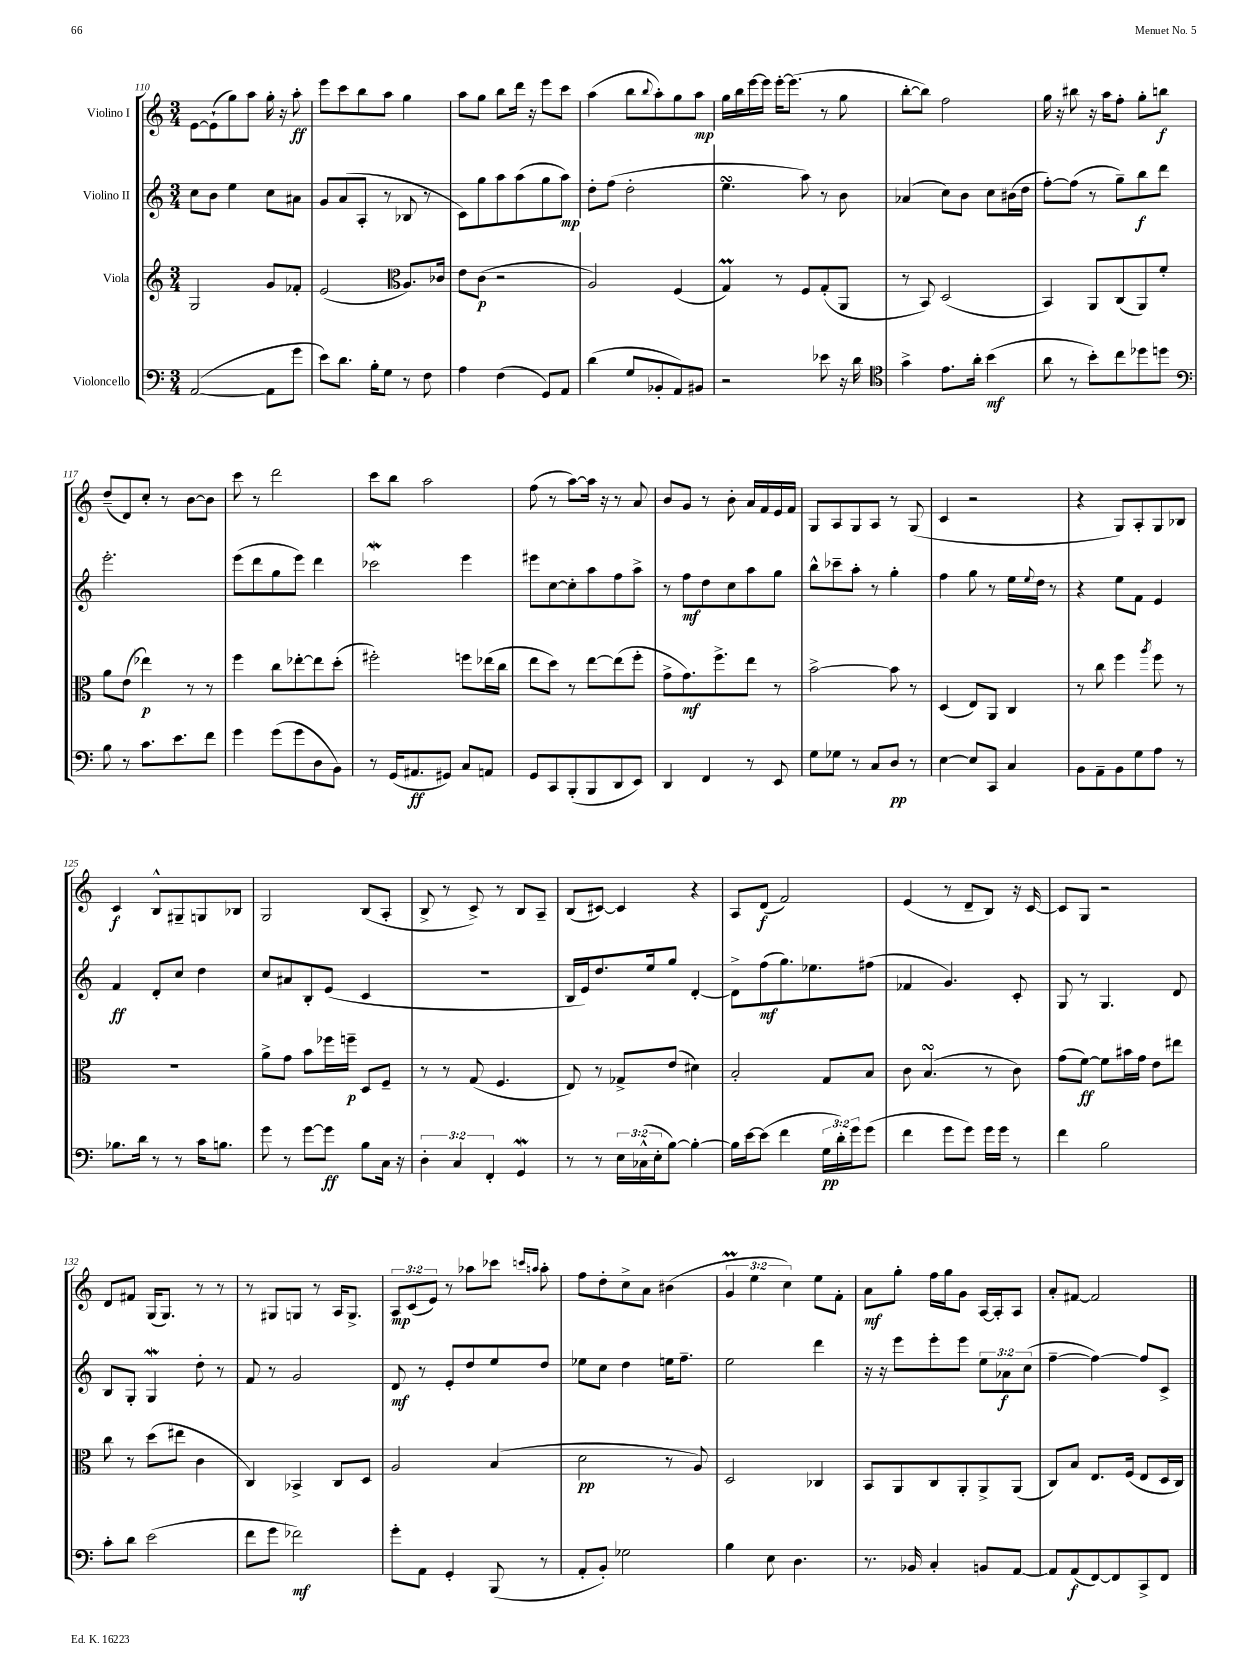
<<
\new StaffGroup <<
\new Staff = "s0" \with { instrumentName = "Violino I" } {
    \clef treble \key c \major \numericTimeSignature \time 3/4 \override Staff.TupletNumber.text = #tuplet-number::calc-fraction-text
    e'8~ e'8-!( g''8) a''8 g''16-. r16 a''8-.\ff |
    e'''8 c'''8 b''8 a''8 g''4 |
    a''8 g''8 b''8 d'''16 r16 e'''8 c'''8 |
    a''4( b''8 \appoggiatura { b''8 } a''8-.) g''8 a''8\mp |
    g''16 b''16 e'''16~ e'''16 e'''16~-. e'''8.( r8 g''8 |
    b''8~-. b''8) f''2 |
    g''16 r16 bis''8 r16 a''16 f''8-. g''8-. b''8\f |
    d''8--( d'8) c''8-. r8 b'8~ b'8 |
    c'''8 r8 d'''2 |
    c'''8 b''8 a''2 |
    f''8( r8 a''8~) a''16 r16 r8 a'8 |
    b'8 g'8 r8 b'8-. a'16 f'16 e'16 f'16 |
    g8 a8 g8 a8 r8 g8( |
    c'4 r2 |
    r4 g8) a8-. g8 bes8 |
    c'4\f b8-^ gis8-- g8 bes8 |
    g2 b8( a8-. |
    b8-> r8 c'8->) r8 b8 a8-- |
    b8( cis'8~) cis'4 r4 |
    a8 d'8\f( f'2) |
    e'4( r8 d'8-- b8) r16 c'16~ |
    c'8 g8 r2 |
    d'8 fis'8 g16( g8.) r8 r8 |
    r8 gis8 g8 r8 a16 g8.-> |
    \tuplet 3/2 { a8\mp c'8( e'8) } r8 aes''8 ces'''8 \grace { c'''16 a''16 } a''8-. |
    f''8 d''8-. c''8-> a'8 bis'4( |
    \tuplet 3/2 { g'4\prall e''4 c''4) } e''8 f'8-. |
    a'8\mf g''8-. f''16 g''16 g'8 a16~ a16-. a8 |
    a'8-. fis'8~ fis'2 \bar "|." |
}
\new Staff = "s1" \with { instrumentName = "Violino II" } {
    \clef treble \key c \major \numericTimeSignature \time 3/4 \override Staff.TupletNumber.text = #tuplet-number::calc-fraction-text
    c''8 b'8 e''4 c''8 ais'8 |
    g'8 a'8( a8-. r8 bes8 r8 |
    c'8) g''8 a''8 a''8( g''8 a''8\mp) |
    d''8-. f''8( d''2-. |
    e''4.\turn a''8) r8 b'8 |
    aes'4( c''8) b'8 c''8 bis'16( d''16 |
    f''8~-.) f''8( r8 g''8--) b''8\f d'''8 |
    e'''2.-. |
    e'''8( d'''8 g''8 e'''8) d'''4 |
    ces'''2\mordent e'''4 |
    eis'''8 c''8~ c''8-. a''8 f''8 a''8-> |
    r8 f''8\mf d''8 c''8 a''8 g''8 |
    b''8-^ ces'''8-- a''8-. r8 g''4-. |
    f''4 g''8 r8 e''16 \appoggiatura { e''8 } d''16 r8 |
    r4 e''8 f'8 e'4 |
    f'4\ff d'8-. c''8 d''4 |
    c''8 ais'8 b8-. e'8( c'4 |
    r2. |
    b16 e'16) d''8. e''16 g''8 d'4~-. |
    d'8-> f''8\mf( g''8.) ees''8. fis''8( |
    fes'4 g'4.) c'8-. |
    g8 r8 g4. d'8 |
    b8 g8-. g4\mordent d''8-. r8 |
    f'8 r8 g'2 |
    d'8\mf r8 e'8-. d''8 e''8 d''8 |
    ees''8 c''8 d''4 e''16 f''8.-- |
    e''2 d'''4 |
    r16 r16 e'''8 e'''8-. e'''8 \tuplet 3/2 { e''8 aes'8\f c''8( } |
    f''4~-- f''4~) f''8 c'8-> \bar "|." |
}
\new Staff = "s2" \with { instrumentName = "Viola" } {
    \clef treble \key c \major \numericTimeSignature \time 3/4
    g2 g'8 fes'8-. |
    e'2( \clef alto a8.) ces'16 |
    e'8 c'8\p( r2 |
    a2) f4( |
    g4\prall) r8 f8 g8-.( a,8 |
    r8 b,8) d2( |
    b,4) a,8 c8( a,8) f'8-. |
    a'8 e'8( ees''4\p) r8 r8 |
    f''4 c''8 ees''8~-. ees''8 d''8-.( |
    fis''2-.) f''8 ees''16( c''16 |
    e''8 d''8) r8 e''8~ e''8( f''8-. |
    g'8-> g'8.\mf) f''8.-> e''8 r8 |
    b'2~-> b'8 r8 |
    d4( e8) a,8 c4 |
    r8 c''8 f''4 \acciaccatura { a''8 } f''8 r8 |
    R2. |
    a'8-> g'8 b'8 fes''16 f''16--\p d8 f8-- |
    r8 r8 g8( f4. |
    e8) r8 ges8-> e'8( dis'4) |
    b2-. g8 b8 |
    c'8 b4.\turn( r8 c'8) |
    g'8( f'8~\ff) f'8 bis'16 g'16 e'8 eis''8 |
    c''8 r8 d''8( eis''8 c'4 |
    c4) bes,4-> c8 d8 |
    a2 b4( |
    d'2\pp r8 a8) |
    d2 ces4 |
    b,8 a,8 c8 a,8-. a,8-> a,8( |
    c8) b8 e8. f16( e8 d16 c16) \bar "|." |
}
\new Staff = "s3" \with { instrumentName = "Violoncello" } {
    \clef bass \key c \major \numericTimeSignature \time 3/4 \override Staff.TupletNumber.text = #tuplet-number::calc-fraction-text
    a,2~( a,8 g'8 |
    e'8) d'8. b16-. g8 r8 f8 |
    a4 f4( g,8) a,8 |
    d'4( g8 bes,8-. a,8) bis,8 |
    r2 ees'8 r16 d'16 |
    \clef tenor g'4-> e'8. a'16-. b'4\mf( |
    a'8 r8 b'8-.) c''8 des''8 d''8 |
    \clef bass b8 r8 c'8. e'8. f'8 |
    g'4 g'8( g'8 d8 b,8) |
    r8 g,16( ais,8.\ff gis,8) c8 a,8 |
    g,8 c,8 b,,8-.( b,,8 d,8 e,8) |
    d,4 f,4 r8 e,8 |
    g8 ges8 r8 c8 d8\pp r8 |
    e4~ e8 c,8 c4 |
    b,8 a,8-- b,8 g8 a8 r8 |
    bes8. d'16 r8 r8 c'16 b8. |
    g'8 r8 g'8~ g'8\ff b8 c16 r16 |
    \tuplet 3/2 { d4-. c4 f,4-. } g,4\mordent |
    r8 r8 \tuplet 3/2 { e16 ces16-^( e16-. } b8~) b4~-. |
    b16 e'16~ e'8( f'4 \tuplet 3/2 { g16\pp d'16-.) g'16 } g'8( |
    f'4 g'8 g'8) g'16 g'16 r8 |
    f'4 b2 |
    c'8-. d'8 e'2( |
    f'8 g'8 fes'2\mf) |
    g'8-. a,8 g,4-. b,,8( r8 |
    a,8-. b,8-.) ges2 |
    b4 e8 d4. |
    r8. bes,16 c4-. b,8 a,8~ |
    a,8 a,8\f( f,8~) f,8 c,8-> f,8 \bar "|." |
}
>>
>>
\layout { \context { \Score currentBarNumber = #110 } }
